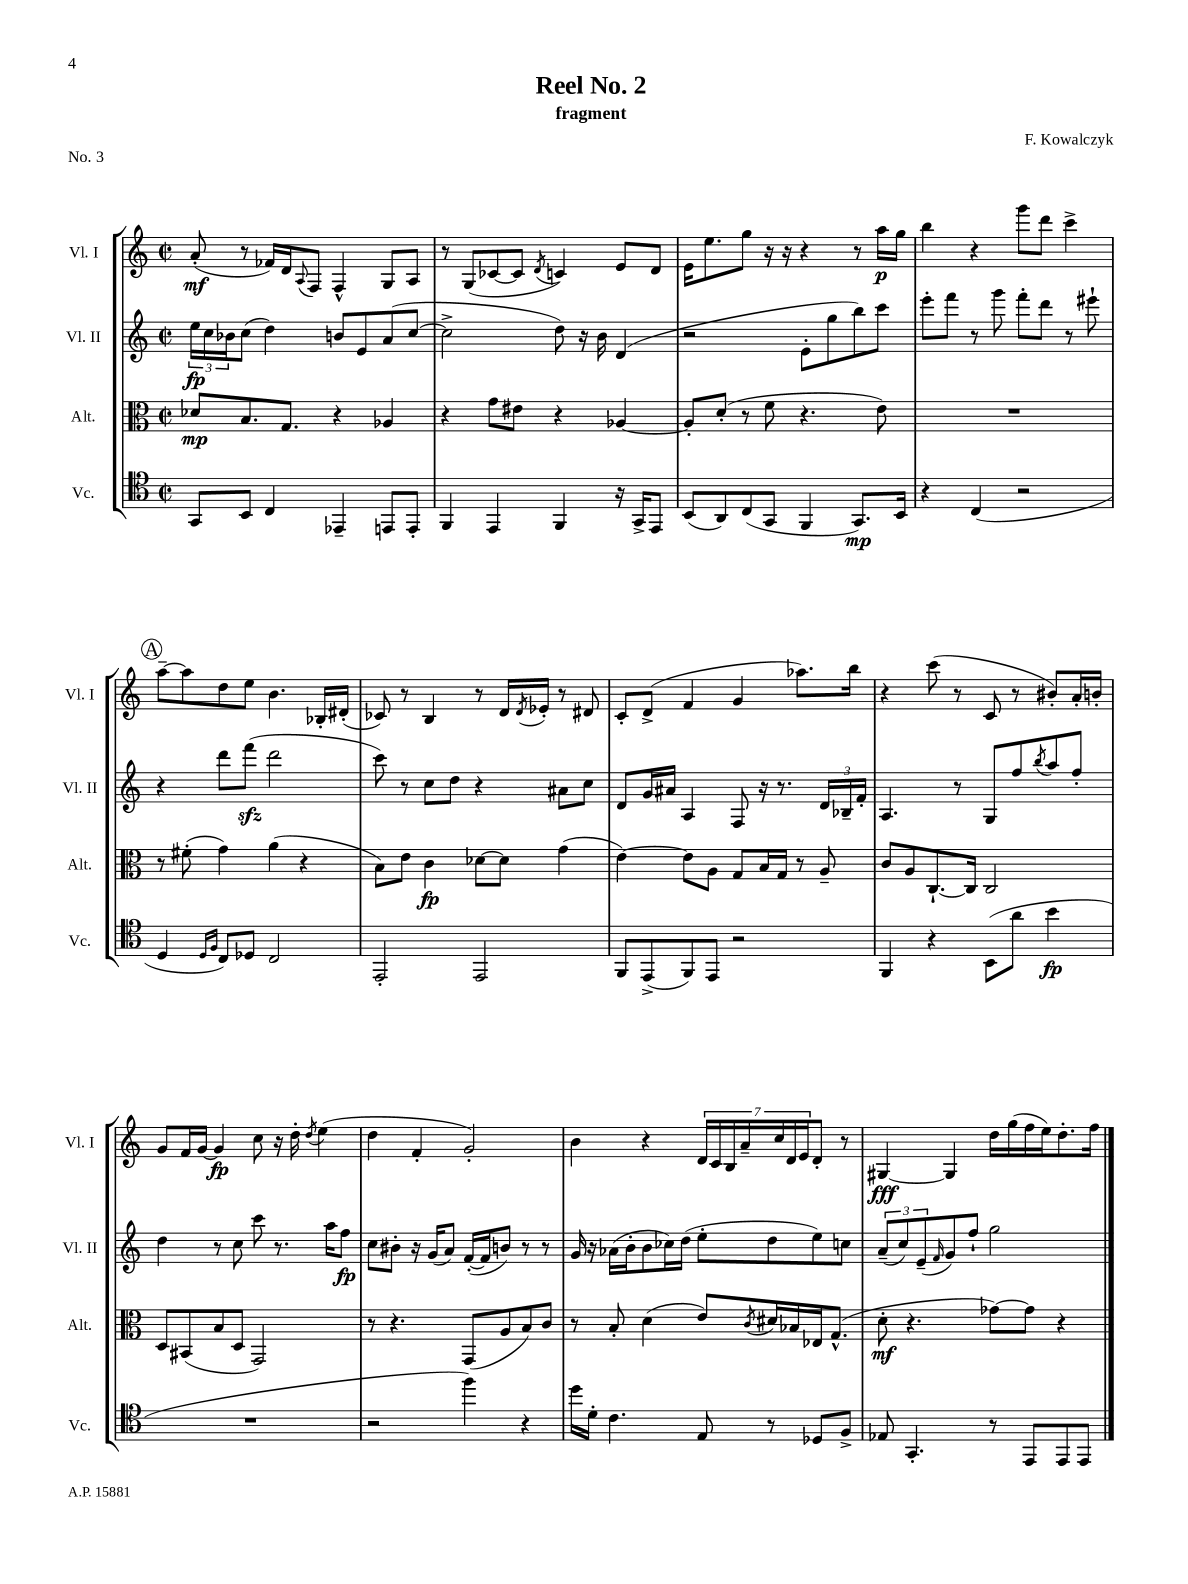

**kern	**kern	**kern	**kern
*staff4	*staff3	*staff2	*staff1
*clefC4	*clefC3	*clefG2	*clefG2
*k[]	*k[]	*k[]	*k[]
*M2/2	*M2/2	*M2/2	*M2/2
*met(c|)	*met(c|)	*met(c|)	*met(c|)
8GG/L	8d-/L	24ee\LL	(8a'/
.	.	24cc\	.
.	.	24b-\J	.
8BB/J	8.B/	(8cc\J	8r
4C/	.	4dd\)	16f-/LL)
.	8.G/J	.	16d/J
.	.	.	8qqA/
.	.	.	8F/J
4EE-~/	4r	8b/L	4F^^/
.	.	8e/	.
8EE/L	4A-/	(8a/	8G/L
8EE'/J	.	[8cc/J	8A/J
=	=	=	=
4FF/	4r	2cc^\]	8r
.	.	.	(8G/L
4EE/	8g\L	.	[8c-/
.	8e#\J	.	8c-/]J
.	.	.	8qd/
4FF/	4r	8dd\)	4c/)
.	.	16r	.
.	.	16b\	.
16r	[4A-/	(4d/	8e/L
16GG^/LK	.	.	.
8EE/J	.	.	8d/J
=	=	=	=
(8BB/L	8A-'/]L	2r	16e\LK
.	.	.	8.ee\
8AA/)	(8d'/J	.	.
(8C/	8r	.	8gg\J
8GG/J	8f\	.	16r
.	.	.	16r
4FF/	4.r	8e'\L	4r
.	.	8gg\	.
8.GG/L)	.	8bb\)	8r
.	8e\)	8ccc\J	16aa\LL
16BB/Jk	.	.	16gg\JJ
=	=	=	=
4r	1r	8eee'\L	4bb\
.	.	8fff\J	.
(4C/	.	8r	4r
.	.	8ggg\	.
2r	.	8fff'\L	8ggg\L
.	.	8ddd\J	8ddd\J
.	.	8r	4ccc^\
.	.	8eee#`\	.
=	=	=	=
4D/	8r	4r	[8aa~\L
.	(8f#'\	.	8aa\]
16qqD/LL	.	.	.
16qqF/JJ	.	.	.
8C/L)	4g\)	8ddd\L	8dd\
8D-/J	.	(8fff\J	8ee\J
2C/	(4a\	2ddd\	4.b\
.	4r	.	.
.	.	.	16B-'/LL
.	.	.	(16d#'/JJ
=	=	=	=
2EE'/	8B\L)	8ccc\)	8c-/)
.	8e\J	8r	8r
.	4c\	8cc\L	4B/
.	.	8dd\J	.
2EE/	[8d-\L	4r	8r
.	8d-\]J	.	16d/LL
.	.	.	8qd/
.	.	.	16e-'/JJ
.	(4g\	8a#\L	8r
.	.	8cc\J	8d#/
=	=	=	=
8FF/L	[4e\)	8d/L	8c'/L
(8EE^/	.	16g/L	(8d^/J
.	.	16a#/JJ	.
8FF/)	8e\]L	4A/	4f/
8EE/J	8A\J	.	.
2r	8G/L	8F/	4g/
.	16B/L	16r	.
.	16G/JJ	8.r	.
.	8r	.	8.aa-\L)
.	8A~/	24d/LL	.
.	.	24B-~/	.
.	.	.	16bb\Jk
.	.	24f'/JJ	.
=	=	=	=
4FF/	8c/L	4.A/	4r
.	8A/	.	.
4r	[8.C`/	.	(8ccc\
.	.	8r	8r
.	16C/]Jk	.	.
(8BB\L	2C/	8G/L	8c/
8a\J	.	8ff/	8r
.	.	8qbb/	.
4b\	.	8aa/	8b#'/L)
.	.	8ff'/J	16a'/L
.	.	.	16b'/JJ
=	=	=	=
1r	8D/L	4dd\	8g/L
.	(8BB#/	.	16f/L
.	.	.	[16g/JJ
.	8B/	8r	4g/]
.	8D/J	8cc\	.
.	2GG/)	8ccc\	8cc\
.	.	8.r	16r
.	.	.	16dd'\
.	.	.	8qdd/
.	.	.	(4ee\
.	.	16aa\LK	.
.	.	8ff\J	.
=	=	=	=
2r	8r	8cc\L	4dd\
.	4.r	8b#'\J	.
.	.	16r	4f'/
.	.	(16g/LK	.
.	.	8a/J)	.
4ff\)	(8GG/L	([16f'/LL	2g'/)
.	.	16f/]J	.
.	8A/	8b/J)	.
4r	8B/)	8r	.
.	8c/J	8r	.
=	=	=	=
16dd\LL	8r	16g/	4b\
16d'\JJ	.	16r	.
4.c\	8B'/	(16a-\LL	.
.	.	16b'\J	.
.	(4d\	8b\	4r
.	.	16cc-\L)	.
.	.	(16dd\JJ	.
8E/	8e/L)	8ee'\L	28d/LL
.	.	.	28c/
.	.	.	28B/
.	.	.	28a~/
.	8qc/	.	.
8r	16d#/L	8dd\	.
.	.	.	28cc/
.	.	.	28d/
.	16B-/	.	.
.	.	.	28e/J
8D-/L	16E-/J	8ee\)	8d'/J
.	(8.G^^/J	.	.
8F^/J	.	8cc\J	8r
=	=	=	=
8E-/	8d'\	(12a~/L	[4G#/
.	.	12cc/)	.
4.GG'/	4.r	.	.
.	.	(12e~/	.
.	.	16qqf/	.
.	.	8g/)	4G#/]
.	.	8ff`/J	.
8r	[8g-\L)	2gg\	16dd\LL
.	.	.	(16gg\
8EE/L	8g-\]J	.	16ff\
.	.	.	16ee\J)
8EE/	4r	.	8.dd'\
8EE/J	.	.	.
.	.	.	16ff\Jk
==	==	==	==
*-	*-	*-	*-
